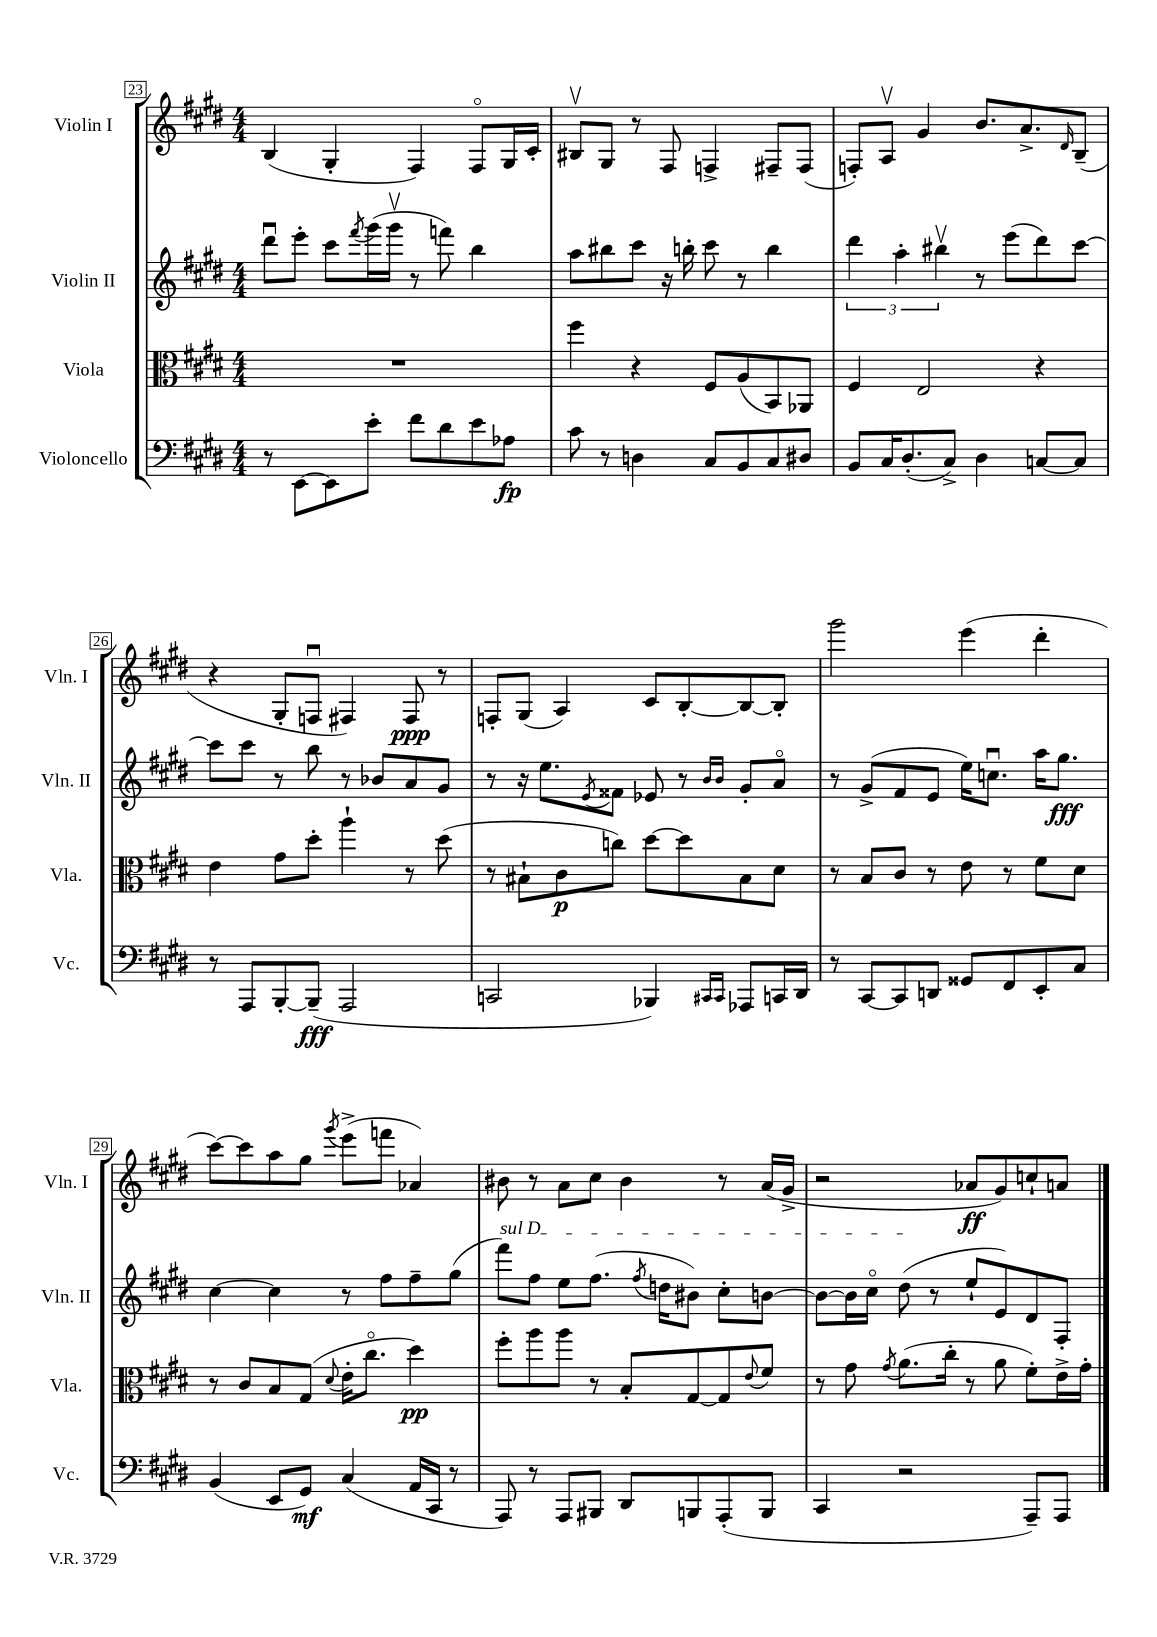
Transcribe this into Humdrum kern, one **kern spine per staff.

**kern	**dynam	**kern	**dynam	**kern	**dynam	**kern	**dynam
*part4	*part4	*part3	*part3	*part2	*part2	*part1	*part1
*staff4	*staff4	*staff3	*staff3	*staff2	*staff2	*staff1	*staff1
*I"Violoncello	*	*I"Viola	*	*I"Violin II	*	*I"Violin I	*
*I'Vc.	*	*I'Vla.	*	*I'Vln. II	*	*I'Vln. I	*
*clefF4	*	*clefC3	*	*clefG2	*	*clefG2	*
*k[f#c#g#d#]	*	*k[f#c#g#d#]	*	*k[f#c#g#d#]	*	*k[f#c#g#d#]	*
*M4/4	*	*M4/4	*	*M4/4	*	*M4/4	*
=23	=23	=23	=23	=23	=23	=23	=23
8r	.	1r	.	8ddd#u\L	.	(4B/	.
[8EE\L	.	.	.	8eee'\J	.	.	.
8EE\]	.	.	.	8ccc#\L	.	4G#'/	.
.	.	.	.	8qfff#/	.	.	.
8e'\J	.	.	.	(16ggg#\L	.	.	.
.	.	.	.	16ggg#v\JJ	.	.	.
8f#\L	.	.	.	8r	.	4F#/)	.
8d#\	.	.	.	8fffn\)	.	.	.
8e\	.	.	.	4bb\	.	8F#/L	.
8A-X\J	fp	.	.	.	.	16G#/L	.
.	.	.	.	.	.	16c#'/JJ	.
=24	=24	=24	=24	=24	=24	=24	=24
8c#\	.	4ff#\	.	8aa\L	.	8B#Xv/L	.
8r	.	.	.	8bb#X\	.	8G#/J	.
4Dn\	.	4r	.	8ccc#\J	.	8r	.
.	.	.	.	16r	.	8F#/	.
.	.	.	.	16bbn'\	.	.	.
8C#/L	.	8F#/L	.	8ccc#\	.	4Fn^/	.
8BB/	.	(8A/	.	8r	.	.	.
8C#/	.	8BB/)	.	4bb\	.	8F#X~/L	.
8D#X/J	.	8AA-X/J	.	.	.	(8F#/J	.
=25	=25	=25	=25	=25	=25	=25	=25
8BB/L	.	4F#/	.	6ddd#\	.	8Fn'/L)	.
16C#/K	.	.	.	.	.	8Av/J	.
.	.	.	.	6aa'\	.	.	.
(8.D#'/	.	.	.	.	.	.	.
.	.	2E/	.	.	.	4g#/	.
.	.	.	.	6bb#Xv\	.	.	.
8C#^/J)	.	.	.	.	.	.	.
4D#\	.	.	.	8r	.	8.b/L	.
.	.	.	.	(8eee\L	.	.	.
.	.	.	.	.	.	8.a^/	.
[8Cn/L	.	4r	.	8ddd#\)	.	.	.
.	.	.	.	.	.	16qqd#/	.
8C/J]	.	.	.	[8ccc#\J	.	(8B~/J	.
!!LO:LB:g=z
=26	=26	=26	=26	=26	=26	=26	=26
8r	.	4e\	.	8ccc#\L]	.	4r	.
8AAA/L	.	.	.	8ccc#\J	.	.	.
[8BBB'/	.	8g#\L	.	8r	.	8G#'/L	.
(8BBB~/J]	fff	8dd#'\J	.	8bb\	.	8Fnu/J	.
2AAA/	.	4aa`\	.	8r	.	4F#X/)	.
.	.	.	.	8b-X/L	.	.	.
.	.	8r	.	8a/	.	8F#/	ppp
.	.	(8dd#\	.	8g#/J	.	8r	.
=27	=27	=27	=27	=27	=27	=27	=27
2CCn/	.	8r	.	8r	.	8Fn'/L	.
.	.	8B#X`\L	.	16r	.	(8G#/J	.
.	.	.	.	8.ee\L	.	.	.
.	.	8c#\	p	.	.	4A/)	.
.	.	.	.	8qe/	.	.	.
.	.	8ccn\J)	.	8f##X\J	.	.	.
4BBB-X/)	.	[8dd#\L	.	8e-X/	.	8c#/L	.
.	.	8dd#\]	.	8r	.	[8B'/	.
16qqCC#X/LL	.	.	.	16qqb/LL	.	.	.
16qqCC#/JJ	.	.	.	16qqb/JJ	.	.	.
8AAA-X/L	.	8B#\	.	8g#'/L	.	8B/_	.
16CCn/L	.	8d#\J	.	8a/J	.	8B'/J]	.
16DD#/JJ	.	.	.	.	.	.	.
=28	=28	=28	=28	=28	=28	=28	=28
8r	.	8r	.	8r	.	2ggg#\	.
[8CC#/L	.	8B/L	.	(8g#^/L	.	.	.
8CC#/]	.	8c#/J	.	8f#/	.	.	.
8DDn/J	.	8r	.	8e/J	.	.	.
8GG##X/L	.	8e\	.	16ee\KL)	.	(4eee\	.
.	.	.	.	8.ccnu\J	.	.	.
8FF#/	.	8r	.	.	.	.	.
8EE'/	.	8f#\L	.	16aa\KL	.	4ddd#'\	.
.	.	.	.	8.gg#\J	fff	.	.
8C#/J	.	8d#\J	.	.	.	.	.
!!LO:LB:g=z
=29	=29	=29	=29	=29	=29	=29	=29
(4BB/	.	8r	.	[4cc#\	.	[8ccc#\L)	.
.	.	8c#/L	.	.	.	8ccc#\]	.
8EE/L	.	8B/	.	4cc#\]	.	8aa\	.
8GG#/J)	mf	(8G#/J	.	.	.	8gg#\J	.
.	.	8qqd#/	.	.	.	8qggg#/	.
(4C#/	.	16e'\KL	.	8r	.	(8eee^\L	.
.	.	8.cc#\J	.	.	.	.	.
.	.	.	.	8ff#\L	.	8fffn\J	.
16AA/LL	.	4dd#\)	pp	8ff#~\	.	4a-X/)	.
16CC#/JJ	.	.	.	.	.	.	.
8r	.	.	.	(8gg#\J	.	.	.
=30	=30	=30	=30	=30	=30	=30	=30
!	!	!	!	!LO:TX:a:i:t=sul D	!	!	!
8AAA/)	.	8ff#'\L	.	8fff#\L)	.	8b#X\	.
8r	.	8aa\	.	8ff#\J	.	8r	.
8AAA/L	.	8aa\J	.	8ee\L	.	8a\L	.
8BBB#X/J	.	8r	.	(8.ff#\J	.	8cc#\J	.
8DD#/L	.	8B'/L	.	.	.	4b#\	.
.	.	.	.	8qff#/	.	.	.
.	.	.	.	16ddn\KL	.	.	.
8BBBn/	.	[8G#/	.	8b#X\J)	.	.	.
(8AAA'/	.	8G#/]	.	8cc#'\L	.	8r	.
.	.	8qqe/	.	.	.	.	.
8BBB/J	.	8f#/J	.	[8bn\J	.	(16a/LL	.
.	.	.	.	.	.	16g#^/JJ	.
=31	=31	=31	=31	=31	=31	=31	=31
4CC#/	.	8r	.	8b\L_	.	2r	.
.	.	8g#\	.	16b\L]	.	.	.
.	.	.	.	16cc#\JJ	.	.	.
.	.	8qg#/	.	.	.	.	.
2r	.	(8.a\L	.	(8dd#\	.	.	.
.	.	.	.	8r	.	.	.
.	.	16cc#'\Jk	.	.	.	.	.
.	.	8r	.	8ee`/L	.	8a-X/L	ff
.	.	8a\	.	8e/)	.	8g#/)	.
8AAA~/L)	.	8f#'\L)	.	8d#/	.	8ccn`/	.
8AAA/J	.	16e^\L	.	8F#'/J	.	8an/J	.
.	.	16g#'\JJ	.	.	.	.	.
==	==	==	==	==	==	==	==
*-	*-	*-	*-	*-	*-	*-	*-
